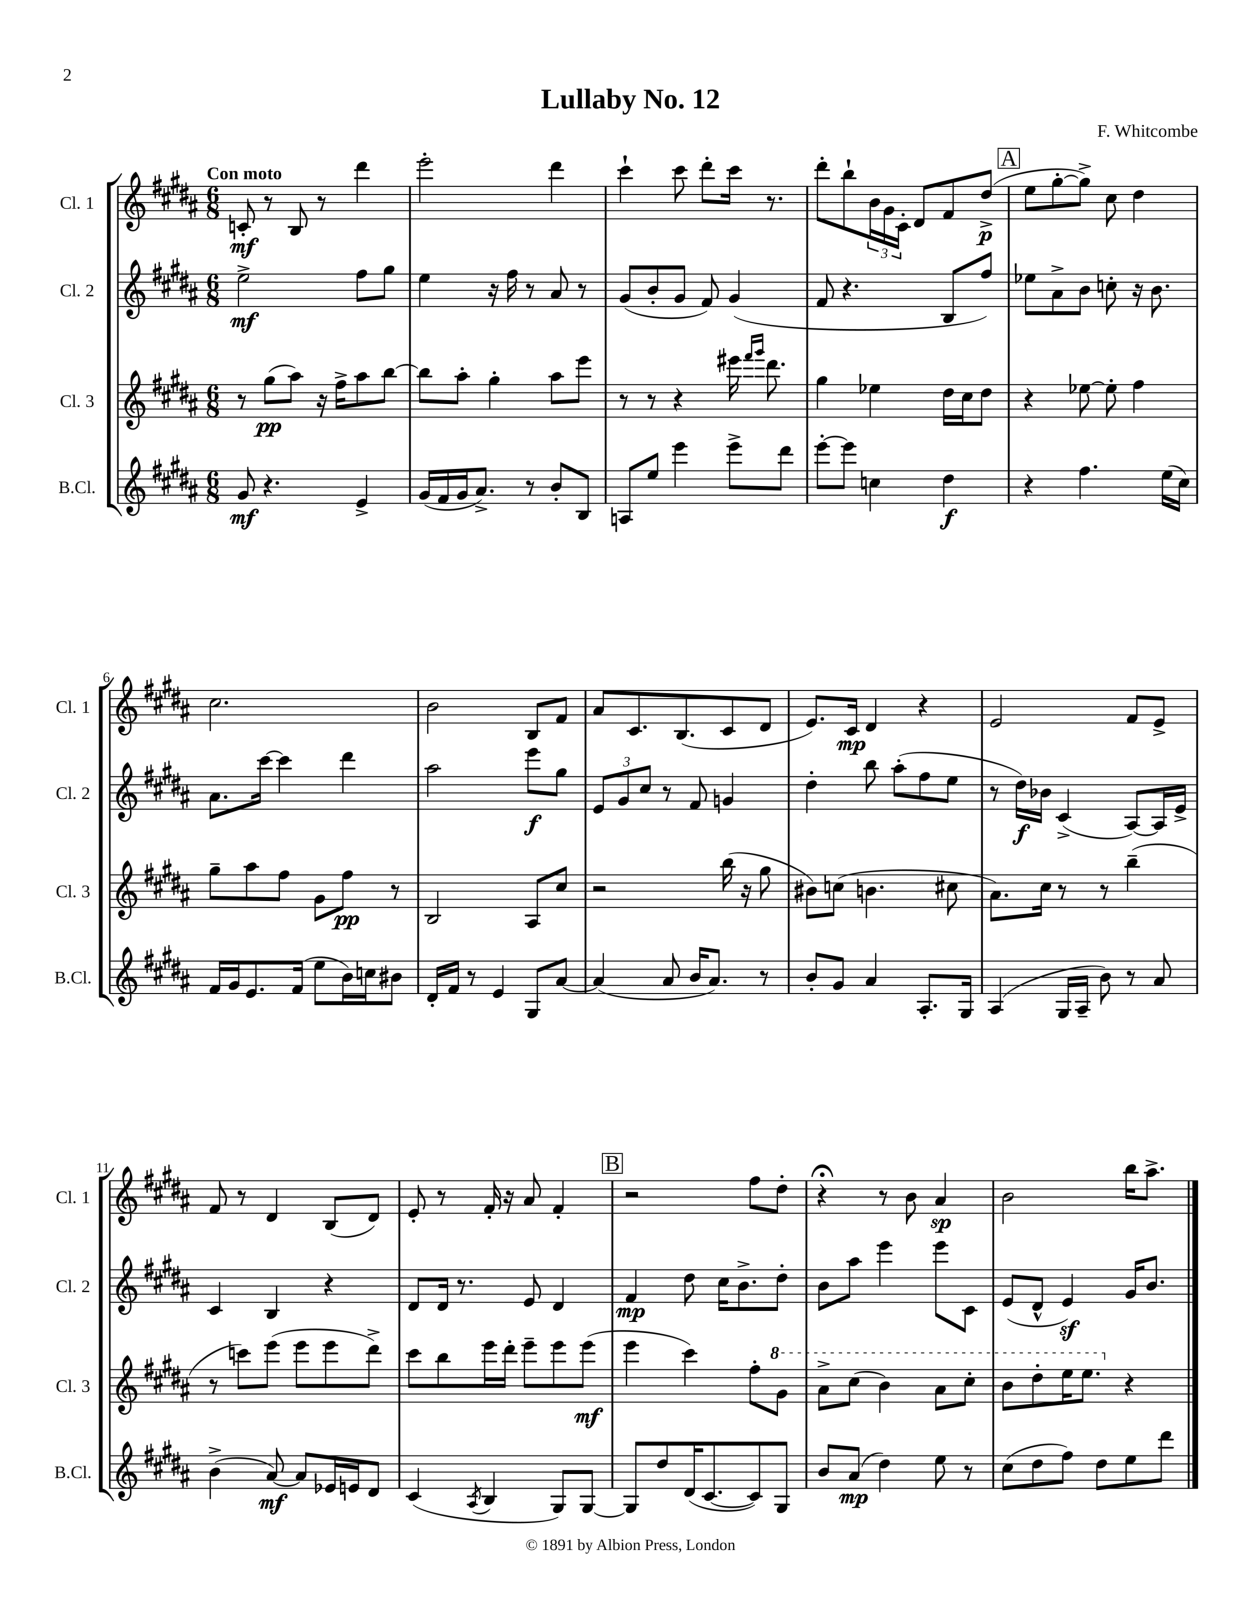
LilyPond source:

\header { title = "Lullaby No. 12" composer = "F. Whitcombe" }
<<
\new StaffGroup <<
\new Staff = "s0" \with { instrumentName = "Cl. 1" shortInstrumentName = "Cl. 1" } {
    \clef treble \key b \major \numericTimeSignature \time 6/8 \tempo "Con moto"
    c'8-.\mf r8 b8 r8 dis'''4 |
    e'''2-. dis'''4 |
    cis'''4-! cis'''8 dis'''8-. cis'''16 r8. |
    dis'''8-. b''8-! \tuplet 3/2 { b'16 gis'16 cis'16-. } dis'8 fis'8 dis''8->\p( |
    \mark \markup { \box "A" } e''8 gis''8~-. gis''8->) cis''8 dis''4 |
    cis''2. |
    b'2 b8 fis'8 |
    ais'8 cis'8. b8.( cis'8 dis'8 |
    e'8.) cis'16\mp dis'4 r4 |
    e'2 fis'8 e'8-> |
    fis'8 r8 dis'4 b8( dis'8) |
    e'8-. r8 fis'16-. r16 ais'8 fis'4-. |
    \mark \markup { \box "B" } r2 fis''8 dis''8-. |
    r4\fermata r8 b'8 ais'4\sp |
    b'2 b''16 ais''8.-> \bar "|." |
}
\new Staff = "s1" \with { instrumentName = "Cl. 2" shortInstrumentName = "Cl. 2" } {
    \clef treble \key b \major \numericTimeSignature \time 6/8
    e''2->\mf fis''8 gis''8 |
    e''4 r16 fis''16 r8 ais'8 r8 |
    gis'8( b'8-. gis'8 fis'8) gis'4( |
    fis'8 r4. b8 fis''8) |
    \mark \markup { \box "A" } ees''8 ais'8-> b'8 c''8-. r16 b'8. |
    ais'8. cis'''16~ cis'''4 dis'''4 |
    ais''2 e'''8\f gis''8 |
    \tuplet 3/2 { e'8 gis'8 cis''8 } r8 fis'8 g'4 |
    dis''4-. b''8 ais''8-.( fis''8 e''8 |
    r8 dis''16\f) bes'16 cis'4->( ais8~) ais16 e'16-> |
    cis'4 b4 r4 |
    dis'8 dis'16 r8. e'8 dis'4 |
    \mark \markup { \box "B" } fis'4\mp dis''8 cis''16 b'8.-> dis''8-. |
    b'8 ais''8 e'''4 e'''8 cis'8 |
    e'8( dis'8-^ e'4\sf) gis'16 b'8. \bar "|." |
}
\new Staff = "s2" \with { instrumentName = "Cl. 3" shortInstrumentName = "Cl. 3" } {
    \clef treble \key b \major \numericTimeSignature \time 6/8
    r8 gis''8\pp( ais''8) r16 fis''16-> ais''8 b''8~ |
    b''8 ais''8-. gis''4-. ais''8 e'''8 |
    r8 r8 r4 eis'''16 \grace { fis'''16 gis'''16 } dis'''8. |
    gis''4 ees''4 dis''16 cis''16 dis''8 |
    \mark \markup { \box "A" } r4 ees''8~ ees''8-. fis''4 |
    gis''8-- ais''8 fis''8 gis'8 fis''8\pp r8 |
    b2 ais8 cis''8 |
    r2 b''16( r16 gis''8 |
    bis'8) c''8( b'4. cis''8 |
    ais'8.) cis''16 r8 r8 b''4--( |
    r8 c'''8) e'''8( e'''8 e'''8 dis'''8->) |
    cis'''8 b''8 e'''16 dis'''16-. e'''8-- e'''8 e'''8\mf( |
    \mark \markup { \box "B" } e'''4 cis'''4) fis''8-. \ottava #1 gis''8 |
    ais''8-> cis'''8( b''4) ais''8 cis'''8-. |
    b''8 dis'''8-. e'''16 e'''8. \ottava #0 r4 \bar "|." |
}
\new Staff = "s3" \with { instrumentName = "B.Cl." shortInstrumentName = "B.Cl." } {
    \clef treble \key b \major \numericTimeSignature \time 6/8
    gis'8\mf r4. e'4-> |
    gis'16( fis'16 gis'16 ais'8.->) r8 b'8-. b8 |
    a8 e''8 e'''4 e'''8-> dis'''8 |
    e'''8~-. e'''8 c''4 dis''4\f |
    \mark \markup { \box "A" } r4 fis''4. e''16( cis''16) |
    fis'16 gis'16 e'8. fis'16( e''8 b'16) c''16 bis'8 |
    dis'16-. fis'16 r8 e'4 gis8 ais'8~ |
    ais'4( ais'8 b'16 ais'8.) r8 |
    b'8-. gis'8 ais'4 ais8.-. gis16 |
    ais4( gis16 ais16-- b'8) r8 ais'8 |
    b'4->( ais'8~\mf) ais'8 ees'16 e'16 dis'8 |
    cis'4( \acciaccatura { ais8 } b4 gis8) gis8~ |
    \mark \markup { \box "B" } gis8 dis''8 dis'16( cis'8.~ cis'8) gis8 |
    b'8 ais'8\mp( dis''4) e''8 r8 |
    cis''8( dis''8 fis''8) dis''8 e''8 dis'''8 \bar "|." |
}
>>
>>
